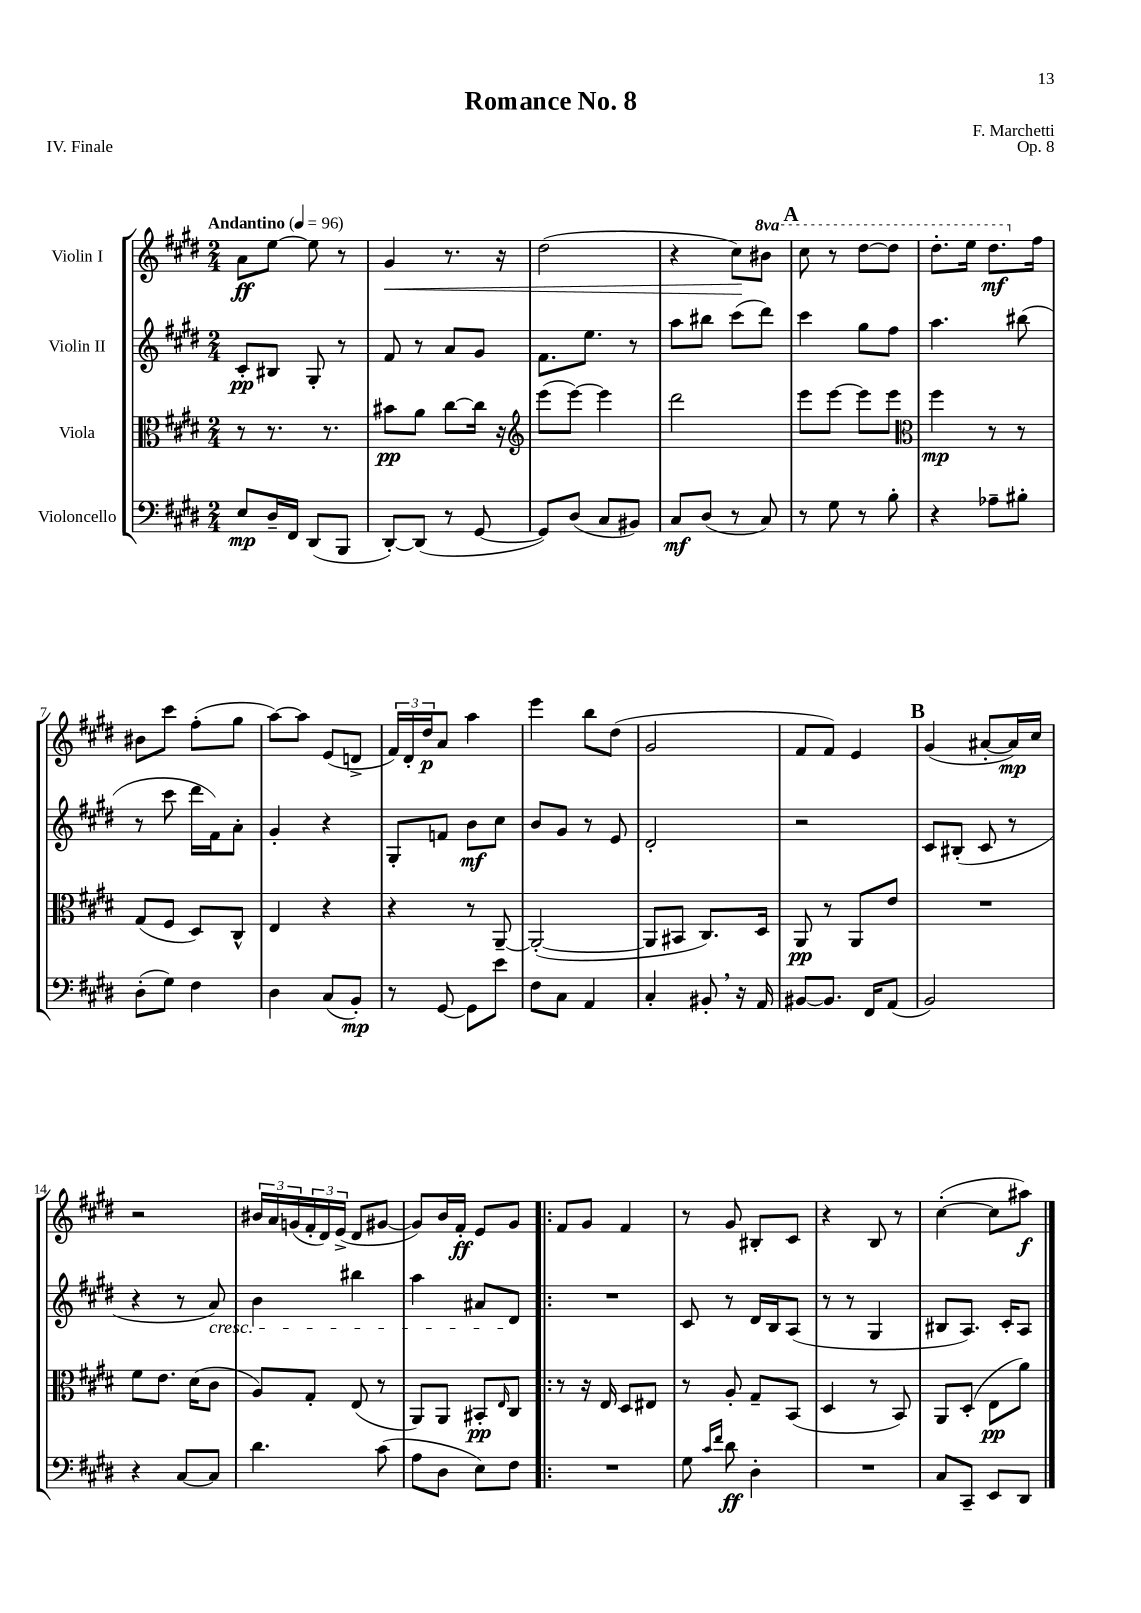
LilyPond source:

\header { title = "Romance No. 8" composer = "F. Marchetti" opus = "Op. 8" piece = "IV. Finale" }
<<
\new StaffGroup <<
\new Staff = "s0" \with { instrumentName = "Violin I" } {
    \clef treble \key e \major \numericTimeSignature \time 2/4 \set Staff.ottavationMarkups = #ottavation-simple-ordinals \tempo "Andantino" 4 = 96
    a'8\ff e''8~ e''8 r8 |
    gis'4\< r8. r16 |
    dis''2( |
    r4 cis''8\!) \ottava #1 bis''8 |
    \mark \markup { \bold "A" } cis'''8 r8 dis'''8~ dis'''8 |
    dis'''8.-. e'''16 dis'''8.\mf \ottava #0 fis''16 |
    bis'8 cis'''8 fis''8-.( gis''8 |
    a''8~) a''8 e'8( d'8-> |
    \tuplet 3/2 { fis'16) dis'16-. dis''16\p } a'8 a''4 |
    e'''4 b''8 dis''8( |
    gis'2 |
    fis'8 fis'8) e'4 |
    \mark \markup { \bold "B" } gis'4( ais'8~-. ais'16\mp) cis''16 |
    r2 |
    \tuplet 3/2 { bis'16 a'16 g'16( } \tuplet 3/2 { fis'16-. dis'16) e'16->( } dis'8 gis'8~ |
    gis'8) b'16 fis'16-.\ff e'8 gis'8 |
    \bar ".|:" fis'8 gis'8 fis'4 |
    r8 gis'8 bis8-. cis'8 |
    r4 b8 r8 |
    cis''4~-.( cis''8 ais''8\f) \bar "|." |
}
\new Staff = "s1" \with { instrumentName = "Violin II" } {
    \clef treble \key e \major \numericTimeSignature \time 2/4
    cis'8-.\pp bis8 gis8-. r8 |
    fis'8 r8 a'8 gis'8 |
    fis'8. e''8. r8 |
    a''8 bis''8 cis'''8( dis'''8) |
    \mark \markup { \bold "A" } cis'''4 gis''8 fis''8 |
    a''4. bis''8( |
    r8 cis'''8 dis'''16 fis'16) a'8-. |
    gis'4-. r4 |
    gis8-. f'8 b'8\mf cis''8 |
    b'8 gis'8 r8 e'8 |
    dis'2-. |
    r2 |
    \mark \markup { \bold "B" } cis'8 bis8-.( cis'8 r8 |
    r4 r8 a'8\cresc) |
    b'4 bis''4 |
    a''4 ais'8 dis'8\! |
    \bar ".|:" R2 |
    cis'8 r8 dis'16 b16 a8( |
    r8 r8 gis4 |
    bis8 a8.) cis'16-. a8 \bar "|." |
}
\new Staff = "s2" \with { instrumentName = "Viola" } {
    \clef alto \key e \major \numericTimeSignature \time 2/4
    r8 r8. r8. |
    bis'8\pp a'8 cis''8~ cis''16 r16 |
    \clef treble e'''8( e'''8~) e'''4 |
    dis'''2 |
    \mark \markup { \bold "A" } e'''8 e'''8~ e'''8 e'''8 |
    \clef alto fis''4\mp r8 r8 |
    gis8( fis8 dis8) cis8-^ |
    e4 r4 |
    r4 r8 a,8~-- |
    a,2~-.( |
    a,8 bis,8 cis8.) dis16 |
    a,8\pp r8 a,8 e'8 |
    \mark \markup { \bold "B" } R2 |
    fis'8 e'8. dis'16( cis'8 |
    a8) gis8-. e8( r8 |
    a,8) a,8 bis,8-.\pp \grace { e16 } cis8 |
    \bar ".|:" r8 r16 e16 dis8 eis8 |
    r8 a8-. gis8-- b,8( |
    dis4 r8 b,8) |
    a,8 dis8-.( e8\pp a'8) \bar "|." |
}
\new Staff = "s3" \with { instrumentName = "Violoncello" } {
    \clef bass \key e \major \numericTimeSignature \time 2/4
    e8\mp dis16-- fis,16 dis,8( b,,8 |
    dis,8~-.) dis,8( r8 gis,8~ |
    gis,8) dis8( cis8 bis,8) |
    cis8\mf dis8( r8 cis8) |
    \mark \markup { \bold "A" } r8 gis8 r8 b8-. |
    r4 aes8-- bis8-. |
    dis8-.( gis8) fis4 |
    dis4 cis8( b,8-.\mp) |
    r8 gis,8~ gis,8 e'8 |
    fis8 cis8 a,4 |
    cis4-. bis,8-. \breathe r16 a,16 |
    bis,8~ bis,8. fis,16 a,8( |
    \mark \markup { \bold "B" } b,2) |
    r4 cis8~ cis8 |
    dis'4. cis'8( |
    a8 dis8 e8) fis8 |
    \bar ".|:" R2 |
    gis8 \grace { cis'16 fis'16 } dis'8\ff dis4-. |
    R2 |
    cis8 cis,8-- e,8 dis,8 \bar "|." |
}
>>
>>
